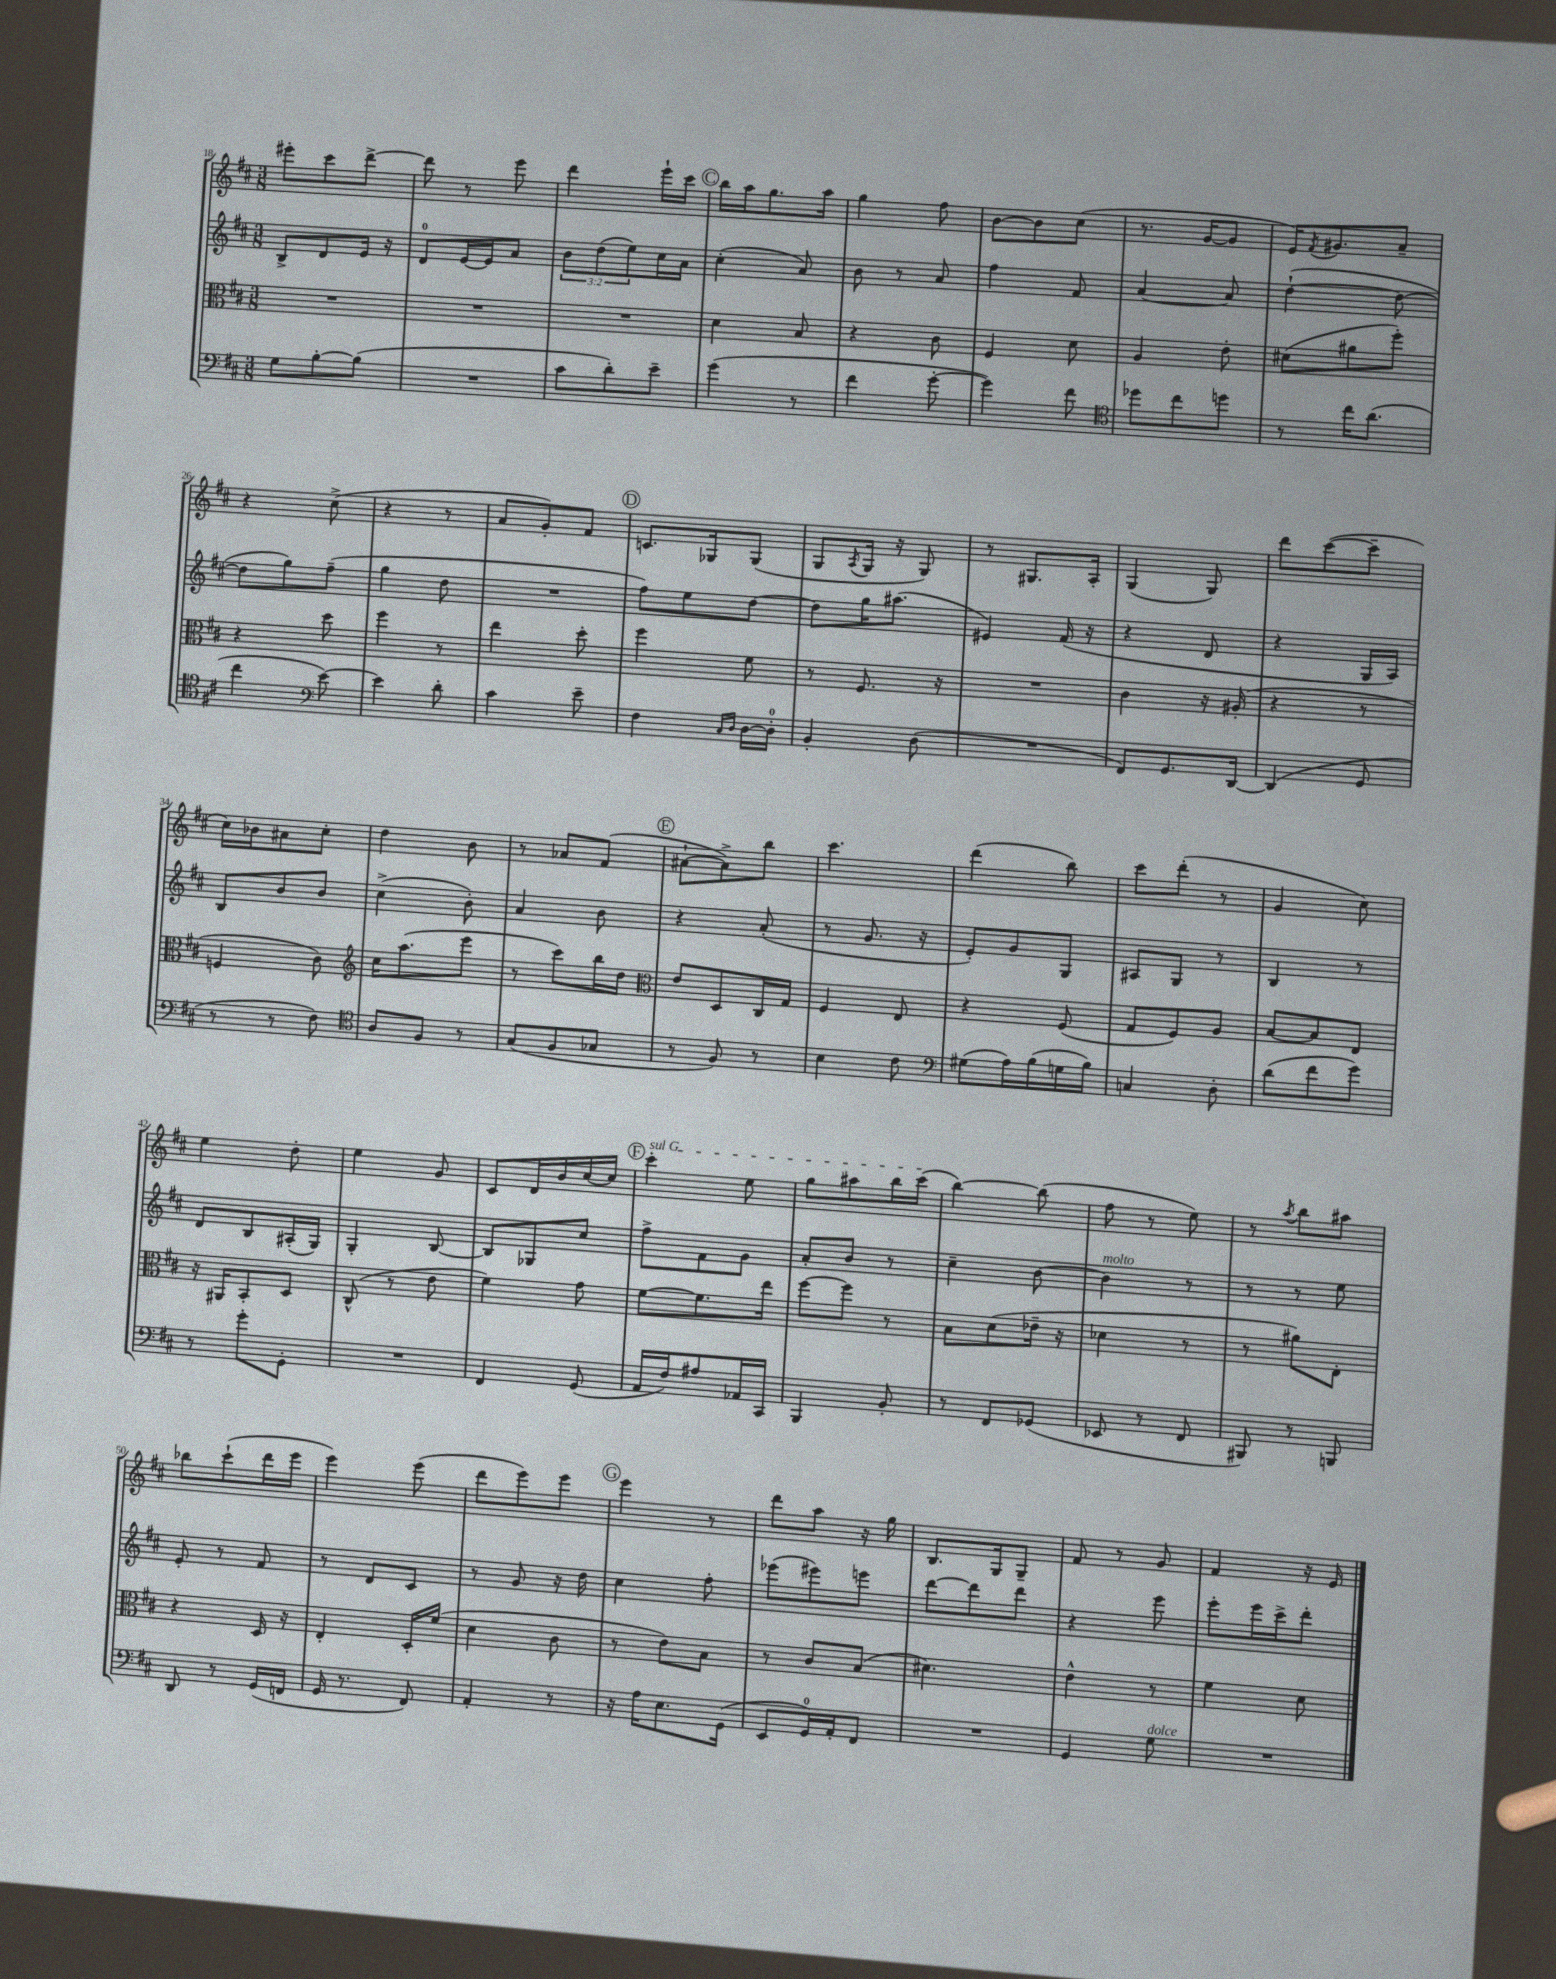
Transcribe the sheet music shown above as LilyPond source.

<<
\new StaffGroup <<
\new Staff = "s0" {
    \clef treble \key d \major \numericTimeSignature \time 3/8
    eis'''8-. cis'''8 d'''8~-> |
    d'''8 r8 e'''8 |
    d'''4 e'''16-! cis'''16 |
    \mark \markup { \circle "C" } b''16 a''16 g''8. a''16 |
    g''4 fis''8 |
    b'8~ b'8 cis''8( |
    r8. g'16~ g'8 |
    e'16) \acciaccatura { fis'8 } gis'8. a'8-- |
    r4 cis''8->( |
    r4 r8 |
    a'8 g'8-.) fis'8 |
    \mark \markup { \circle "D" } c'8. ges16 ges8( |
    g8 \acciaccatura { a8 } g16 r16 g8) |
    r8 gis8. a16-. |
    g4( g8) |
    d'''8 cis'''8~( cis'''8-- |
    cis''16) bes'16 ais'8 cis''8-. |
    d''4 b'8 |
    r8 aes'8 fis'8( |
    \mark \markup { \circle "E" } ais'8~-! ais'8->) b''8 |
    cis'''4. |
    d'''4( b''8) |
    cis'''8 d'''8-.( r8 |
    g'4 cis''8) |
    e''4 d''8-. |
    e''4 g'8 |
    cis'8 d'16 b'16 cis''16~ cis''16 |
    \mark \markup { \circle "F" } \once \override TextSpanner.bound-details.left.text = \markup { \italic "sul G" } cis'''4-.\startTextSpan e''8 |
    g''8 ais''8 b''16 cis'''16\stopTextSpan( |
    b''4~) b''8( |
    fis''8 r8 e''8) |
    r8 \acciaccatura { a''8 } b''8 ais''8 |
    bes''8 cis'''8-!( d'''16 e'''16 |
    e'''4) e'''8( |
    d'''8 e'''8) e'''8 |
    \mark \markup { \circle "G" } e'''4 r8 |
    d'''8 a''8 r16 g''16 |
    b8. g16 g8-- |
    fis'8 r8 g'8 |
    fis'4 r16 e'16 \bar "|." |
}
\new Staff = "s1" {
    \clef treble \key d \major \numericTimeSignature \time 3/8 \override Staff.TupletNumber.text = #tuplet-number::calc-fraction-text
    b8-> d'8 e'16 r16 |
    d'8-0 e'16~ e'16 a'8 |
    \tuplet 3/2 { b'8 d''8( e''8) } cis''16 a'16 |
    \mark \markup { \circle "C" } cis''4-.( a'8) |
    b'8 r8 a'8 |
    fis''4 fis'8 |
    a'4~ a'8 |
    d''4~-!( d''8~ |
    d''8 g''8) fis''8--( |
    g''4 d''8 |
    R4. |
    \mark \markup { \circle "D" } fis''8) e''8 d''8~ |
    d''8 g''16 ais''8.( |
    eis'4) fis'16( r16 |
    r4 d'8 |
    r4 g16 a16) |
    b8 b'8 b'8 |
    cis''4->( b'8-.) |
    a'4 b'8 |
    \mark \markup { \circle "E" } r4 a'8-.( |
    r8 g'8. r16 |
    e'8-.) g'8 g8 |
    ais8 g8 r8 |
    b4 r8 |
    d'8 b8 ais16-.( g16) |
    g4-. b8~ |
    b8 ges8 cis''8 |
    \mark \markup { \circle "F" } fis''8-> fis'8 g'8 |
    a'8-. b'8 r8 |
    cis''4-- b'8~ |
    b'4^\markup { \italic "molto" } r8 |
    r8 r8 e''8 |
    e'8-. r8 fis'8 |
    r8 d'8 cis'8 |
    r8 g'8 r16 d''16 |
    \mark \markup { \circle "G" } cis''4 fis''8-. |
    ees'''8( eis'''8) e'''8 |
    d'''8~ d'''8 d'''8 |
    r4 e'''8 |
    e'''8-. e'''16 cis'''16-> d'''8-. \bar "|." |
}
\new Staff = "s2" {
    \clef alto \key d \major \numericTimeSignature \time 3/8
    R4. |
    R4. |
    R4. |
    \mark \markup { \circle "C" } d'4 b8 |
    r4 cis'8 |
    fis4 d'8 |
    a4 e'8-. |
    dis'8( ais'8 fis''8-.) |
    r4 d''8 |
    fis''4 r8 |
    e''4 d''8-. |
    \mark \markup { \circle "D" } fis''4 fis'8 |
    r8 fis8. r16 |
    R4. |
    cis'4 r16 ais16-.( |
    r4 r8 |
    f4 cis'8) |
    \clef treble cis''16 a''8.( e'''8 |
    r8 cis'''8) b''16 d''16 |
    \mark \markup { \circle "E" } \clef alto e'8 d8 cis16 g16 |
    fis4 e8 |
    r4 fis8( |
    g8 fis8) a8 |
    b8~ b8 e8 |
    r16 ais,16 b,8-. d8 |
    cis8-^( r8 e'8 |
    fis'4) g'8 |
    \mark \markup { \circle "F" } fis'8~ fis'8. e''16 |
    fis''8~ fis''8 r8 |
    b8 d'8( ees'16-- r16 |
    des'4 r8 |
    r8 ais'8) e8-. |
    r4 d16 r16 |
    e4-. d16-. fis'16( |
    d'4 cis'8 |
    \mark \markup { \circle "G" } r8 e'8) b8 |
    r8 cis'8 b8( |
    dis'4.) |
    e'4-^ r8 |
    fis'4 d'8 \bar "|." |
}
\new Staff = "s3" {
    \clef bass \key d \major \numericTimeSignature \time 3/8
    g8 b8~-. b8( |
    R4. |
    cis'8 d'8-.) e'8-- |
    \mark \markup { \circle "C" } g'4( r8 |
    fis'4 g'8~-. |
    g'4) fis'8 |
    \clef tenor des''8 cis''8 d''8 |
    r8 cis''16 a'8.( |
    cis''4 \clef bass e'8~) |
    e'4 d'8-. |
    cis'4 e'8-- |
    \mark \markup { \circle "D" } fis4 \grace { cis16 d16 } d16~ d16-0-. |
    b,4-. d8( |
    R4. |
    fis,8) g,8. d,16~ |
    d,4( g,8 |
    r8 r8 fis8) |
    \clef tenor a8 fis8 r8 |
    g8( fis8 ges8 |
    \mark \markup { \circle "E" } r8 fis8) r8 |
    b4 cis'8 |
    \clef bass gis8( a16) b16( g16 b16) |
    c4 d8-. |
    d'8( fis'8 g'8) |
    r8 g'8-. g,8-. |
    R4. |
    fis,4 g,8( |
    \mark \markup { \circle "F" } a,16 fis16) ais8 aes,16 cis,16 |
    b,,4 b,8-. |
    r8 fis,8 ges,8( |
    ees,8 r8 fis,8 |
    bis,,8) r8 b,,8 |
    d,8 r8 g,16( f,16 |
    g,16 r8. fis,8) |
    a,4-. r8 |
    \mark \markup { \circle "G" } r16 a16 e8. g,16( |
    e,8 g,16-0) a,16-. fis,8 |
    R4. |
    g,4 g8^\markup { \italic "dolce" } |
    R4. \bar "|." |
}
>>
>>
\layout { \context { \Score currentBarNumber = #18 } }
